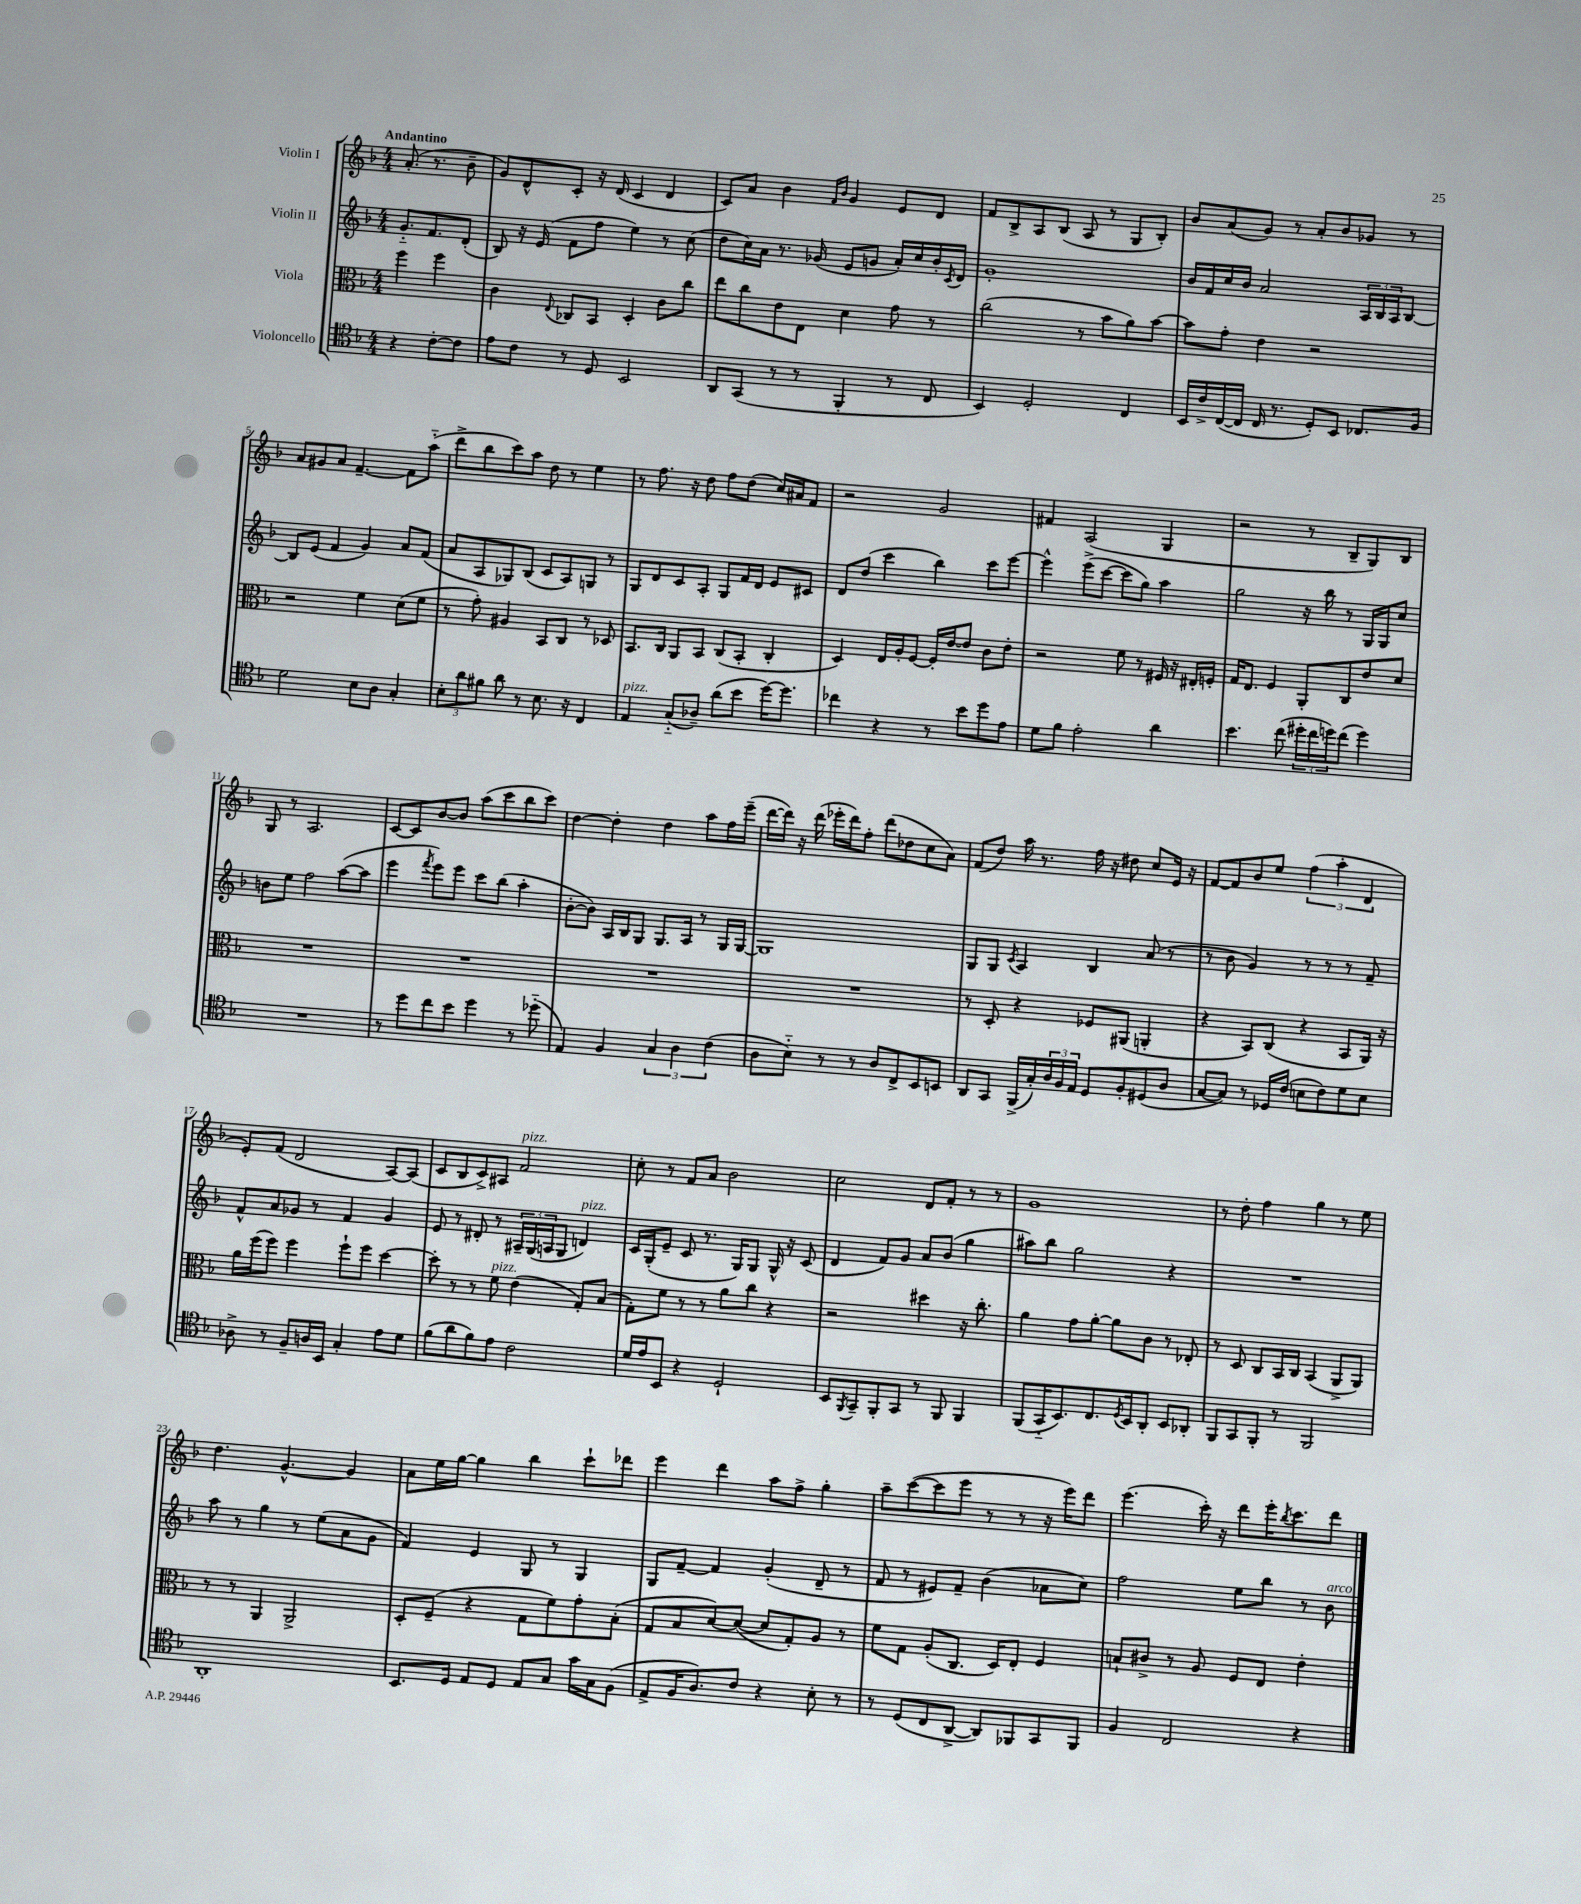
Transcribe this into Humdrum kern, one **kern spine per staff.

**kern	**kern	**kern	**kern
*staff4	*staff3	*staff2	*staff1
*clefC4	*clefC3	*clefG2	*clefG2
*k[b-]	*k[b-]	*k[b-]	*k[b-]
*M4/4	*M4/4	*M4/4	*M4/4
4r	4ff	8.g'~	(8.a'
.	.	8.f	8.r
[8c'	4ff	.	.
8c]	.	(8d'	8b-~
=	=	=	=
8e	4c	8B-)	8g)
8c	.	16r	8d^^
.	.	(16e	.
.	8qqE	.	.
8r	8C-	8f	8c'
8D	8BB-	8ff	16r
.	.	.	(16d
2BB-	4D'	4ee)	4c
.	8c	8r	4d
.	8cc	(8cc	.
=	=	=	=
8AA	8ee	8dd	8c)
(8GG	8cc	16cc)	8a
.	.	16a	.
8r	8e	8.r	4b-
8r	8E	.	.
.	.	(16g-	.
.	.	.	16qqf
.	.	.	16qqb-
4FF'	4d	8e	4g
.	.	8g	.
8r	8g	16a')	8e
.	.	16cc	.
8C	8r	16b-'	8d
.	.	8qc	.
.	.	16d	.
=	=	=	=
4BB-)	(2cc	1g'	8f
.	.	.	8B-^
2D'	.	.	8A
.	.	.	(8B-
.	8r	.	8A
.	8b-	.	8r
4C	8a)	.	8G
.	[8b-	.	8B-')
=	=	=	=
16BB-	8b-]	16b-	8b-
16c^	.	16f	.
([16C	8g'	16cc	(8a
16C]	.	16b-	.
16C	4e	2a	8g)
8.r	.	.	.
.	.	.	8r
8D')	2r	.	8a'
8BB-	.	.	8b-
8.C-	.	24A	8g-
.	.	24B-	.
.	.	24A	.
.	.	[8B-	8r
16F	.	.	.
=	=	=	=
2d	2r	8B-]	8a
.	.	(8e	8g#
.	.	4f	8a
.	.	.	[4.f~
8B-	4f	4g)	.
8A	.	.	.
4G'	(8d	8a	8f]
.	8f	(8f	(8aa'~
=	=	=	=
12B-'	8r	8a	8ddd^
12a	.	.	.
.	8g')	8A	8bb-
12f#	.	.	.
8a	4A#	8G-)	8ccc)
8r	.	(8B-	8aa
8.B-	8BB-	8c	8dd
.	8C	8A)	8r
16r	.	.	.
4C	8r	8G	4ee
.	8D-	8r	.
=	=	=	=
4E	8.BB-	8G	8r
.	.	8d	8.ff
.	16C	.	.
(8G'~	8AA	8c	.
.	.	.	16r
8A-~)	8BB-	8A'	8dd
(8a	(8C	8G	8ff
8b-	8BB-'	16f	(8dd
.	.	16d	.
[16dd)	4C'	8e	16cc)
8.dd]	.	.	16a#
.	.	8c#	8f
=	=	=	=
4cc-	4D)	8d	2r
.	.	(8dd	.
4r	16E	4ccc	.
.	16A'	.	.
.	[8F	.	.
8r	16F']	4bb-)	2g
.	[16e	.	.
8b-	8e]	.	.
8dd	8c	8ccc	.
8e	8e'	[8eee	.
=	=	=	=
8d	2r	4eee^^]	4f#
8f	.	.	.
2e'	.	(8eee^	(2A
.	.	[8ccc	.
.	8f	8ccc]	.
.	8r	8gg)	.
4a	16F#	4aa	4G
.	16r	.	.
.	16E#'	.	.
.	16F'	.	.
=	=	=	=
4.b-	16G	2gg	2r
.	8.E	.	.
.	4F	.	.
(8cc	.	.	.
24dd#'	8AA'	16r	8r
24cc	.	.	.
.	.	16bb-	.
24dd)	.	.	.
(8cc	8C	8r	8B-~
4dd)	8e	16G	8G)
.	.	16G	.
.	8d	8cc	8B-
=	=	=	=
1r	1r	8b	8G
.	.	8ee	8r
.	.	2ff	2.A
.	.	([8aa	.
.	.	8aa]	.
=	=	=	=
8r	1r	4eee	[8c
8dd	.	.	8c]
.	.	8qfff	.
8cc	.	8eee)	[8b-
8b-	.	8eee	8b-]
4dd	.	8ccc	(8aa
.	.	(8bb-	8ccc
8r	.	4aa'	8bb-
(8dd-'~	.	.	8ccc)
=	=	=	=
4E)	1r	[8b-'	[4dd
.	.	8b-])	.
4F	.	16A	4dd']
.	.	16B-	.
.	.	8G	.
6G	.	8.G	4dd
6A	.	.	.
.	.	16A	.
.	.	8r	8aa
(6c	.	.	.
.	.	16G	16ff
.	.	[16G	(16eee~
=	=	=	=
8A	1r	1G]	[16ddd
.	.	.	16ddd])
8B-'~)	.	.	16r
.	.	.	(16ddd
8r	.	.	16eee-'
.	.	.	16ddd)
8r	.	.	8ff'
8A	.	.	(8ddd
8C^	.	.	8dd-
8BB-	.	.	8cc
8BB	.	.	8a)
=	=	=	=
8AA	8r	8G	(8f
8GG	8D'	8G	8dd)
.	.	8qc	.
(16FF^	4r	4A	16aa
16G')	.	.	8.r
24A	.	.	.
24F	.	.	.
24E	.	.	.
8D	8F-	4B-	16ff
.	.	.	16r
8F'	(8AA#	.	8dd#
(8D#	4AA'	(8a	8cc
8A	.	8r	16e
.	.	.	16r
=	=	=	=
[8G	4r	8r	[8f
8G])	.	8b-	8f]
8r	8BB-)	4g)	8b-
16D-	(8C	.	8ee
(16c	.	.	.
8B	4r	8r	(6ff
8c)	.	8r	.
.	.	.	6aa'
8d	8BB-	8r	.
.	.	.	6d
8B	16AA)	8f~	.
.	16r	.	.
=	=	=	=
8A-^	16a	8f^^	8e')
.	(16ff	.	.
8r	8ff)	8a	(8f
8F~	4ff	8g-	2d
16A	.	8r	.
16BB-	.	.	.
4G'	8ff`	4f	.
.	8ff	.	.
8e	[4dd	4g-	[8A)
8d	.	.	(8A]
=	=	=	=
(8f	8dd']	8e	8c
8a	8r	8r	8B-
8f)	8r	8d#'	8c^)
8e	8f	8r	8A#
2c	(4e	24A#~	2f
.	.	(24G	.
.	.	24A	.
.	.	8G	.
.	8G')	4d)	.
.	(8B-	.	.
=	=	=	=
16d	8G')	16c	8cc'
16e	.	(16G'	.
8BB-	8f	8e~	8r
4r	8r	8c	8f
.	8r	8.r	8a
2D`	8a	.	2b-
.	.	16G)	.
.	8cc	8G	.
.	4r	16G^^	.
.	.	16r	.
.	.	(8c	.
=	=	=	=
8BB-	2r	4d	2cc
8qFF	.	.	.
8GG~	.	.	.
8FF'	.	8f)	.
8GG	.	8g	.
8r	4dd#	8a	8d
8FF	.	(8b-	8f'
4FF	16r	4gg	8r
.	8.cc'	.	.
.	.	.	8r
=	=	=	=
(8FF	4a	8aa#)	1g
16GG'~	.	8bb-	.
8.BB-)	.	.	.
.	8g	2gg	.
8.C	[8a'	.	.
.	8a]	.	.
8qD	.	.	.
16BB-	.	.	.
8AA'	8c	.	.
8BB-	8r	4r	.
8AA-'	8E-'	.	.
=	=	=	=
8FF	8r	1r	8r
8GG	8D	.	8dd'
8FF'	8C	.	4ff
8r	16BB-	.	.
.	16C	.	.
2FF	(4BB-	.	4gg
.	8AA^	.	8r
.	8AA)	.	8ee
=	=	=	=
1AA'	8r	8aa	4.dd
.	8r	8r	.
.	4AA	4gg	.
.	.	.	[4.g^^
.	2AA^	8r	.
.	.	(8ee	.
.	.	8a	4g]
.	.	8g	.
=	=	=	=
8.BB-	8D'	4f)	8a
.	(8F~	.	16ee
16D	.	.	[16gg
8E	4r	4e	4gg]
8D	.	.	.
8E	8G	8G	4bb-
8G	8f)	8r	.
16g	8g'	4G	8ccc`
16G	.	.	.
(8F	(8B-'	.	8ddd-
=	=	=	=
8E^	8G	8G	4eee
16F	8B-	[8f~	.
8.A)	.	.	.
.	[8d)	4f]	4ddd
8c	(8d_	.	.
4r	8d]	(4g'	8aa
.	8G')	.	8ff^
8B-'	8A	8d~	4gg'
8r	8r	8r	.
=	=	=	=
8r	8f	8f	8aa~
(8D	8G	8r	([8ccc
8C	(8A'	8e#)	8ccc]
[8AA^	8.C	8f~	8eee
8AA])	.	(4b-	8r
.	16D)	.	.
8FF-	8E'	.	8r
8GG	4F	8a-	16r
.	.	.	16eee)
8FF-	.	8cc)	8ddd
=	=	=	=
4F	8B`	2ff	(4.eee
.	8c#^	.	.
2C	8r	.	.
.	8A	.	16ccc')
.	.	.	16r
.	8F	8ee	8ddd
.	8E	8bb-	16eee'
.	.	.	8qbb-
.	.	.	8.ccc
4r	4e'	8r	.
.	.	8b-	8ddd
==	==	==	==
*-	*-	*-	*-
